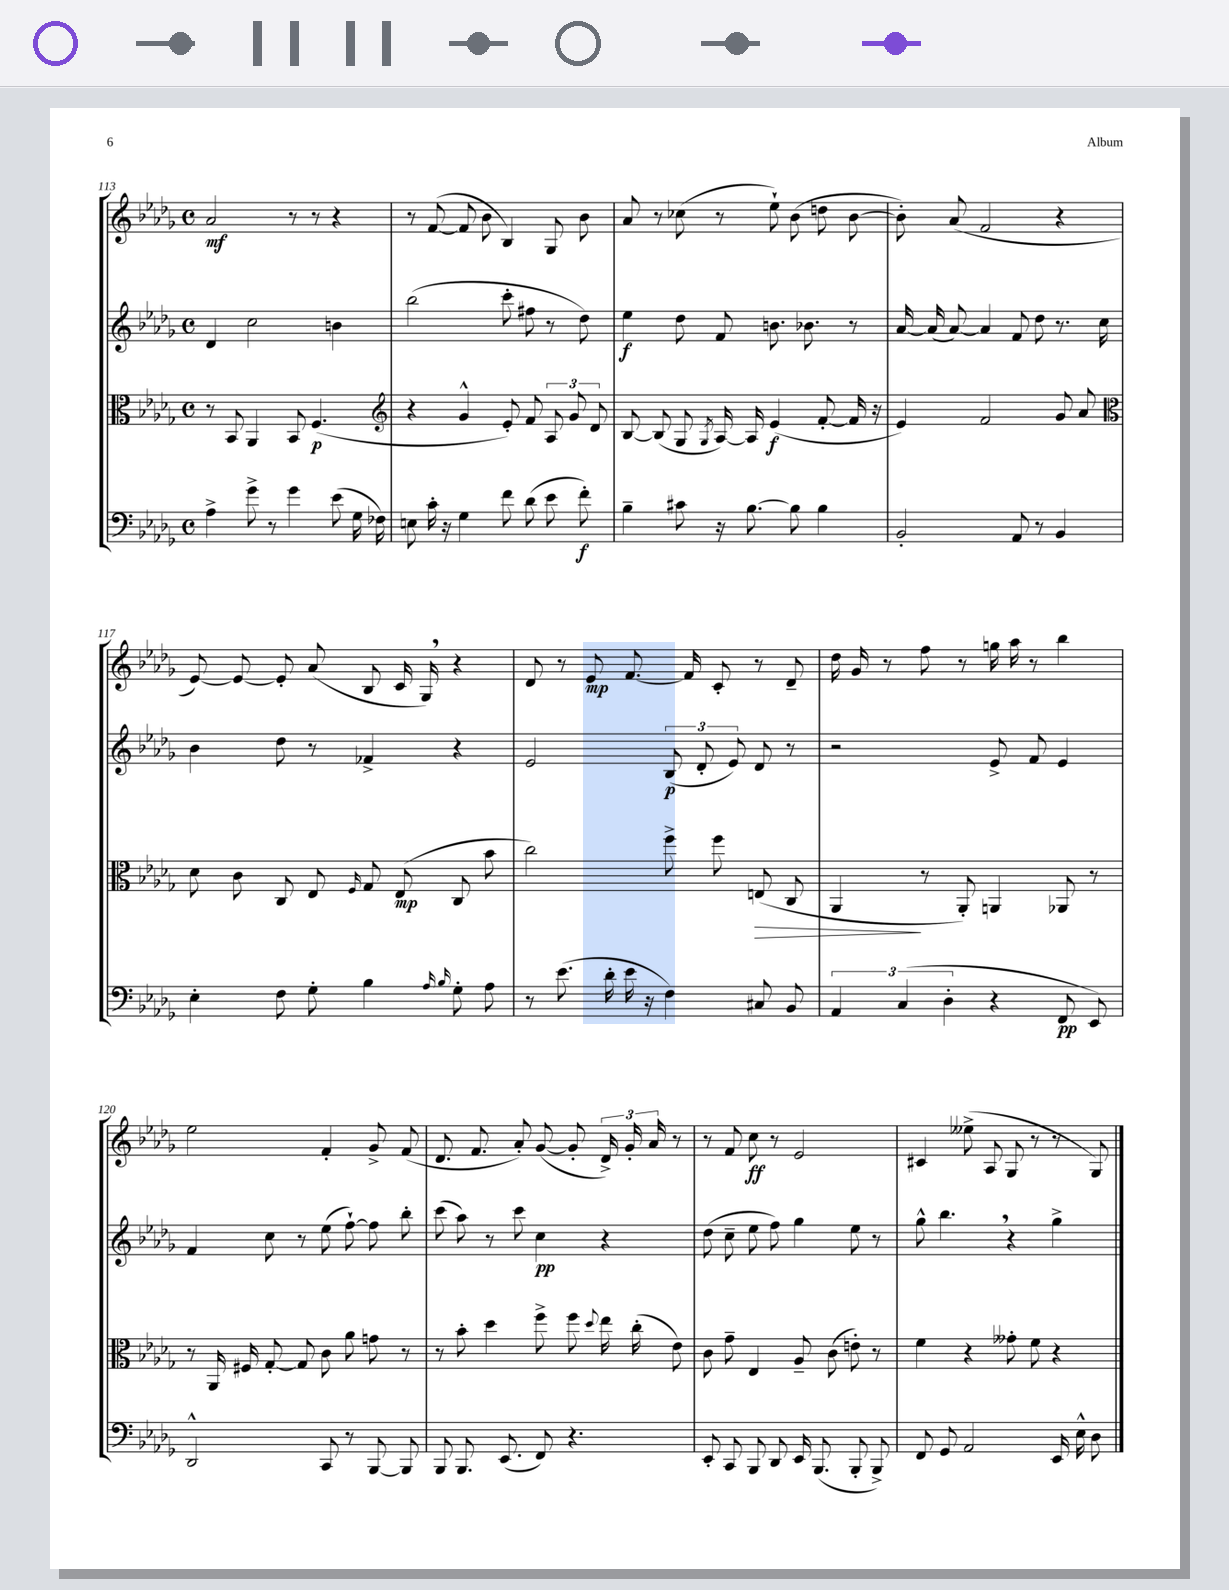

**kern	**kern	**kern	**kern
*staff4	*staff3	*staff2	*staff1
*clefF4	*clefC3	*clefG2	*clefG2
*k[b-e-a-d-g-]	*k[b-e-a-d-g-]	*k[b-e-a-d-g-]	*k[b-e-a-d-g-]
*M4/4	*M4/4	*M4/4	*M4/4
*met(c)	*met(c)	*met(c)	*met(c)
4A-^	8r	4d-	2a-
.	8BB-	.	.
8g-^	4AA-	2cc	.
8r	.	.	.
4g-	8BB-	.	8r
.	(4.F	.	8r
(8e-	.	4b	4r
16G-	.	.	.
16F-)	.	.	.
=	=	=	=
*	*clefG2	*	*
8E	4r	(2bb-	8r
16c'	.	.	([8f
16r	.	.	.
4G-	4g-^^	.	8f]
.	.	.	8b-
8f	8e-')	8ccc'	4B-)
(8d-	8f	8ff#	.
8e-	12A-	8r	8G-
.	12g-	.	.
8f')	.	8dd-)	8b-
.	12d-	.	.
=	=	=	=
4B-~	[8B-	4ee-	8a-
.	(8B-]	.	8r
8c#	8G-	8dd-	(8cc-
.	8qG-	.	.
16r	[16A-)	8f	8r
[8.B-	16A-]	.	.
.	(4e-	8.b	8ee-`)
8B-]	.	.	(8b-
.	.	8.b-	.
4B-	[8f'	.	8dd
.	16f]	8r	[8b-
.	16r	.	.
=	=	=	=
2BB-'	4e-)	[16a-	8b-'])
.	.	(16a-]	.
.	.	[8a-)	(8a-
.	2f	4a-]	2f
8AA-	.	8f	.
8r	.	8dd-	.
4BB-	8g-	8.r	4r
.	8a-	.	.
.	.	16cc	.
=	=	=	=
*	*clefC3	*	*
4E-'	8d-	4b-	[8e-)
.	8c	.	8e-_
8F	8C	8dd-	8e-']
8G-'	8E-	8r	(8a-
.	16qqF	.	.
4B-	8G-	4f-^	8B-
.	(8E-	.	16c
.	.	.	16G-)
16qqA-	.	.	.
16qqB-	.	.	.
8G-'	8C	4r	4r
8A-	8b-	.	.
=	=	=	=
8r	2cc)	2e-	8d-
(8.e-	.	.	8r
.	.	.	8e-
16d-'	.	.	.
16e-	.	.	[8.f
16r	.	.	.
4F)	8ff^	(12B-	.
.	.	.	16f]
.	.	12d-'	.
.	8ff	.	8c'
.	.	12e-)	.
8C#	(8E	8d-	8r
8BB-	8C	8r	8d-~
=	=	=	=
6AA-	4AA-	2r	16dd-
.	.	.	16g-
.	.	.	8r
(6C	.	.	.
.	8r	.	8ff
6D-'	.	.	.
.	8AA-')	.	8r
4r	4AA	8e-^	16gg
.	.	.	16aa-
.	.	8f	8r
8FF	8AA-	4e-	4bb-
8EE-)	8r	.	.
=	=	=	=
2DD-^^	8r	4f	2ee-
.	16AA-	.	.
.	16F#	.	.
.	[8G-'	8cc	.
.	8G-]	8r	.
8CC	8c	(8ee-	4f'
8r	8a-	[8ff`)	.
[8BBB-	8g	8ff]	8g-^
8BBB-]	8r	8bb-'	(8f
=	=	=	=
8BBB-	8r	(8ccc	8.d-
8.BBB-	8b-'	8aa-)	.
.	.	.	8.f
.	4dd-	8r	.
(8.EE-	.	.	.
.	.	8ccc	8a-')
8FF)	8ff^	4cc	([8g-
4.r	8ff	.	8g-']
.	8qqdd-	.	.
.	16ee-	4r	24d-^)
.	.	.	24g-'
.	(16cc'	.	.
.	.	.	24a-
.	8e-)	.	8r
=	=	=	=
8EE-'	8c	(8dd-	8r
8CC	8g-~	8cc~	8f
8BBB-	4E-	8ee-	8cc
8DD-	.	8ff)	8r
16EE-	8A-~	4gg-	2e-
(8.BBB-	.	.	.
.	(8c	.	.
8BBB-'	8e')	8ee-	.
8BBB-^)	8r	8r	.
=	=	=	=
8FF	4f	8gg-^^	4c#
8GG-	.	4.bb-	.
2AA-	4r	.	(8ee--^
.	.	.	8A-
.	8g--'	4r	8G-
.	8f	.	8r
16EE-	4r	4gg-^	8r
16E-^^	.	.	.
8D-	.	.	8G-)
==	==	==	==
*-	*-	*-	*-
